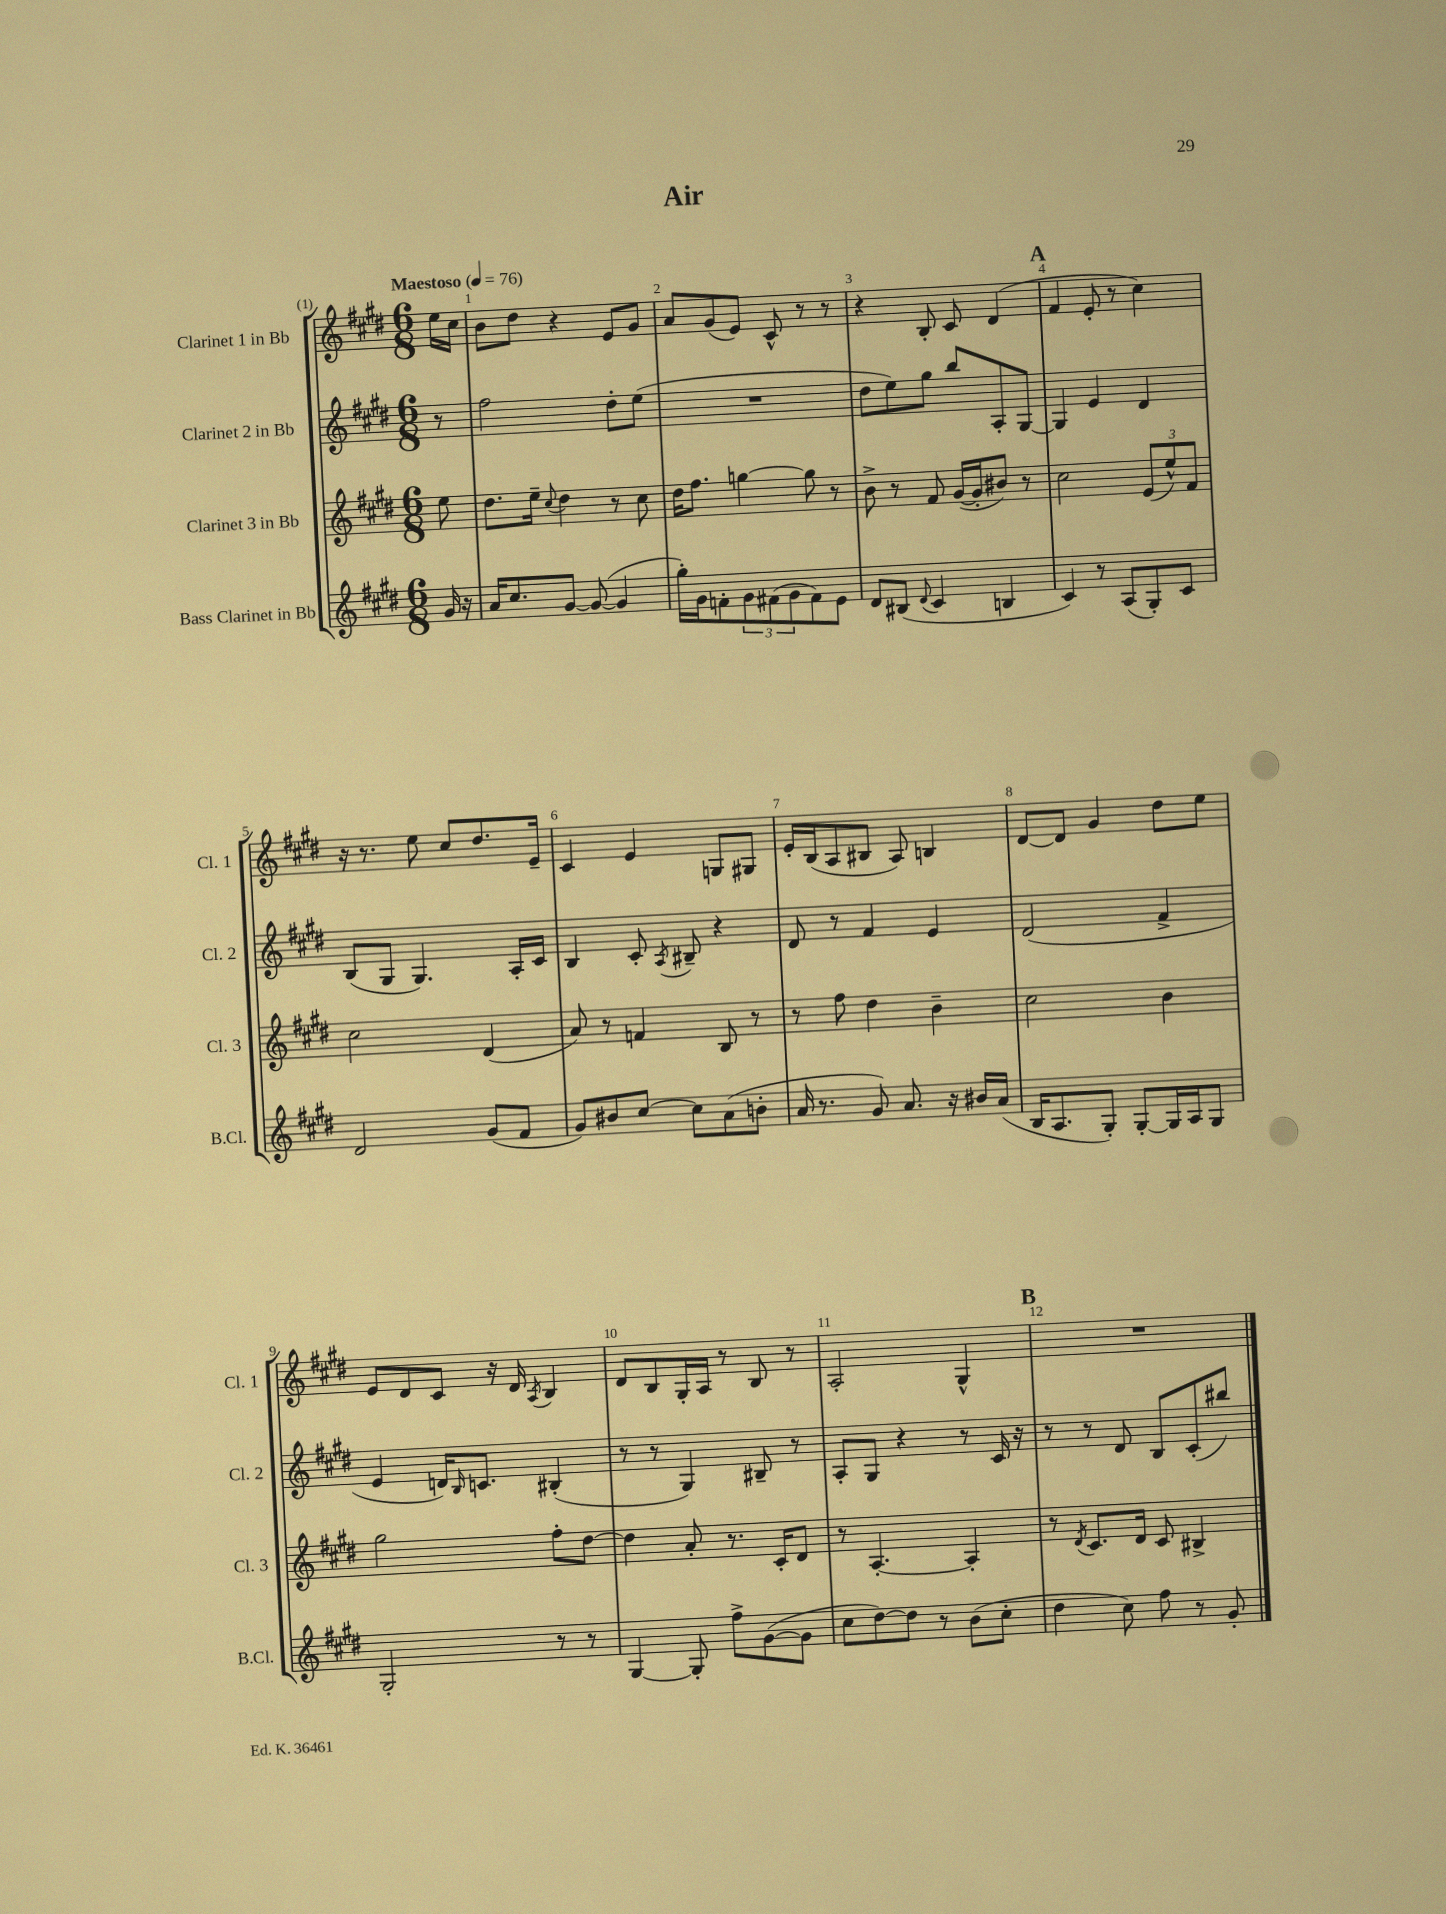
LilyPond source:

\header { title = "Air" }
<<
\new StaffGroup <<
\new Staff = "s0" \with { instrumentName = "Clarinet 1 in Bb" shortInstrumentName = "Cl. 1" } {
    \clef treble \key e \major \numericTimeSignature \time 6/8 \partial 8 \tempo "Maestoso" 4 = 76
    e''16 cis''16 |
    b'8 dis''8 r4 e'8 gis'8 |
    a'8 gis'8( e'8) cis'8-^ r8 r8 |
    r4 b8-. cis'8 dis'4( |
    \mark \markup { \bold "A" } fis'4 e'8-. r8 cis''4) |
    r16 r8. e''8 cis''8 dis''8. e'16-- |
    cis'4 e'4 g8 gis8 |
    e'16-. b16( a8 bis8 a8) b4 |
    dis'8~ dis'8 gis'4 dis''8 e''8 |
    e'8 dis'8 cis'8 r16 dis'16 \acciaccatura { a8 } b4 |
    dis'8 b8 gis16-. a16 r8 b8 r8 |
    a2-. gis4-^ |
    \mark \markup { \bold "B" } R2. \bar "|." |
}
\new Staff = "s1" \with { instrumentName = "Clarinet 2 in Bb" shortInstrumentName = "Cl. 2" } {
    \clef treble \key e \major \numericTimeSignature \time 6/8 \partial 8
    r8 |
    fis''2 dis''8-. e''8( |
    R2. |
    dis''8 e''8) gis''8 b''8 a8-. gis8~ |
    \mark \markup { \bold "A" } gis4 e'4 dis'4 |
    b8( gis8 gis4.) a16-. cis'16 |
    b4 cis'8-. \acciaccatura { a8 } bis8-- r4 |
    dis'8 r8 fis'4 e'4 |
    dis'2( fis'4-> |
    e'4 d'16) \grace { b16 } c'8. bis4-.( |
    r8 r8 gis4) bis8-- r8 |
    a8-. gis8 r4 r8 cis'16 r16 |
    \mark \markup { \bold "B" } r8 r8 dis'8 b8 cis'8-.( bis''8) \bar "|." |
}
\new Staff = "s2" \with { instrumentName = "Clarinet 3 in Bb" shortInstrumentName = "Cl. 3" } {
    \clef treble \key e \major \numericTimeSignature \time 6/8 \partial 8
    e''8 |
    dis''8. e''16-- \appoggiatura { cis''8 } dis''4 r8 cis''8 |
    dis''16 fis''8. g''4~ g''8 r8 |
    b'8-> r8 fis'8 gis'16~( gis'16-. bis'8) r8 |
    \mark \markup { \bold "A" } cis''2 \tuplet 3/2 { e'8( e''8-^) fis'8 } |
    cis''2 dis'4( |
    a'8) r8 f'4 b8 r8 |
    r8 fis''8 dis''4 b'4-- |
    cis''2 b'4 |
    gis''2 fis''8-. dis''8~ |
    dis''4 a'8-. r8. cis'16-. dis'8 |
    r8 a4.~-. a4-. |
    \mark \markup { \bold "B" } r8 \acciaccatura { dis'8 } cis'8. dis'16 cis'8 bis4-> \bar "|." |
}
\new Staff = "s3" \with { instrumentName = "Bass Clarinet in Bb" shortInstrumentName = "B.Cl." } {
    \clef treble \key e \major \numericTimeSignature \time 6/8 \partial 8
    gis'16 r16 |
    a'16 cis''8. gis'8~ gis'8~( gis'4 |
    gis''16-.) gis'16 f'8-. \tuplet 3/2 { gis'8 fis'8( gis'8 } fis'8) e'8 |
    dis'8 bis8( \appoggiatura { dis'8 } cis'4 b4 |
    \mark \markup { \bold "A" } cis'4) r8 a8( gis8-.) cis'8 |
    dis'2 gis'8( fis'8 |
    gis'8) bis'8 cis''8~ cis''8 a'8( b'8-. |
    a'16 r8. gis'8) a'8. r16 bis'16 a'16( |
    b16 a8. gis8-.) gis8~-. gis16 a16 gis8 |
    gis2-. r8 r8 |
    gis4~ gis8-. fis''8-> gis'8~( gis'8 |
    cis''8 dis''8~) dis''8 r8 b'8( cis''8-. |
    \mark \markup { \bold "B" } dis''4 cis''8) fis''8 r8 gis'8-. \bar "|." |
}
>>
>>
\layout { \context { \Score \override BarNumber.break-visibility = ##(#f #t #t) barNumberVisibility = #all-bar-numbers-visible } }
